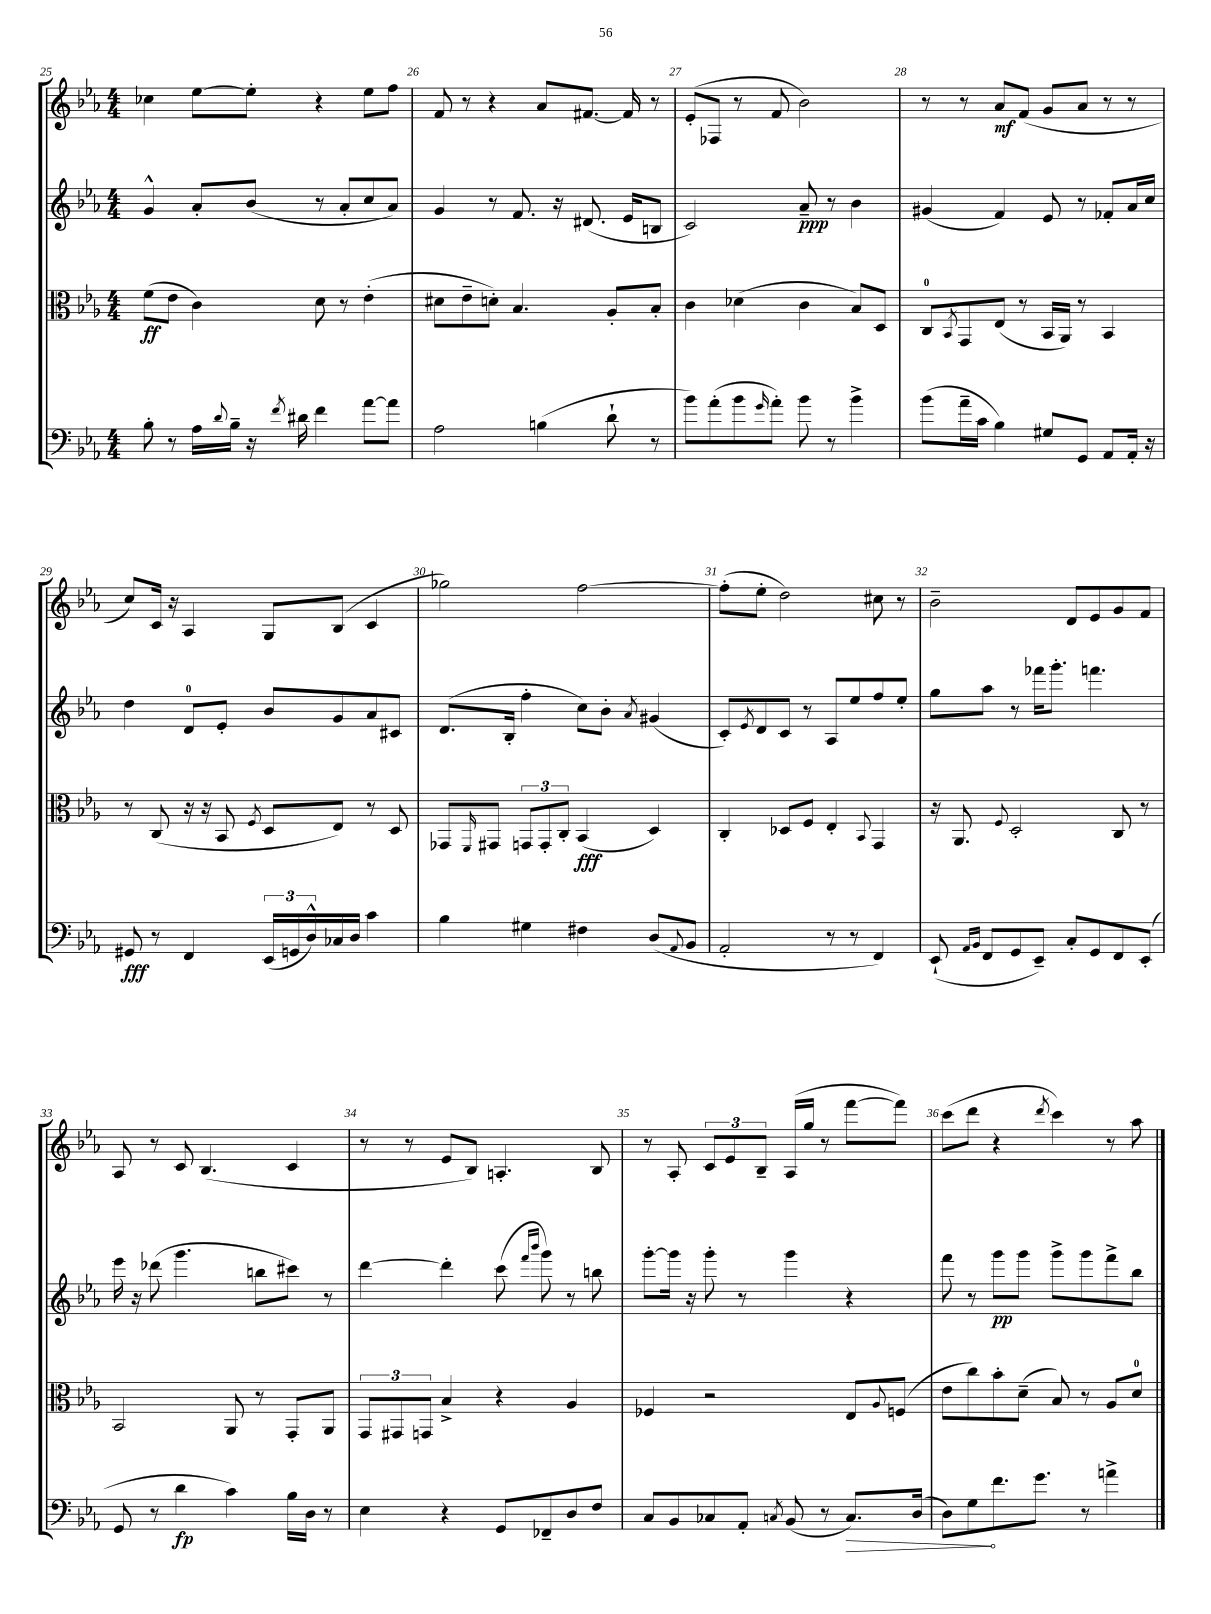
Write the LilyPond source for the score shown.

<<
\new StaffGroup <<
\new Staff = "s0" {
    \clef treble \key ees \major \numericTimeSignature \time 4/4
    ces''4 ees''8~ ees''8-. r4 ees''8 f''8 |
    f'8 r8 r4 aes'8 fis'8.~ fis'16 r8 |
    ees'8-.( fes8 r8 f'8 bes'2) |
    r8 r8 aes'8\mf f'8( g'8 aes'8 r8 r8 |
    c''8) c'16 r16 aes4 g8 bes8( c'4 |
    ges''2) f''2~ |
    f''8-.( ees''8-. d''2) cis''8 r8 |
    bes'2-- d'8 ees'8 g'8 f'8 |
    aes8 r8 c'8 bes4.( c'4 |
    r8 r8 ees'8 bes8) a4.-. bes8 |
    r8 aes8-. \tuplet 3/2 { c'8 ees'8 bes8-- } aes16( g''16 r8 f'''8~ f'''8) |
    c'''8( d'''8 r4 \acciaccatura { d'''8 } c'''4) r8 aes''8 \bar "|." |
}
\new Staff = "s1" {
    \clef treble \key ees \major \numericTimeSignature \time 4/4
    g'4-^ aes'8-. bes'8( r8 aes'8-. c''8 aes'8) |
    g'4 r8 f'8. r16 dis'8.( ees'16 b8 |
    c'2) aes'8--\ppp r8 bes'4 |
    gis'4( f'4) ees'8 r8 fes'8-. aes'16 c''16 |
    d''4 d'8-0 ees'8-. bes'8 g'8 aes'8 cis'8 |
    d'8.( bes16-. f''4-. c''8) bes'8-. \acciaccatura { aes'8 } gis'4( |
    c'8-.) \acciaccatura { ees'8 } d'8 c'8 r8 aes8 ees''8 f''8 ees''8-. |
    g''8 aes''8 r8 fes'''16 g'''8.-. f'''4. |
    ees'''16 r16 des'''8( g'''4. b''8 cis'''8) r8 |
    d'''4~ d'''4-. c'''8( \grace { f'''16 bes'''16 } g'''8) r8 b''8 |
    g'''8~-. g'''16 r16 g'''8-. r8 g'''4 r4 |
    f'''8 r8 g'''8\pp g'''8 g'''8-> g'''8 f'''8-> bes''8 \bar "|." |
}
\new Staff = "s2" {
    \clef alto \key ees \major \numericTimeSignature \time 4/4
    f'8\ff( ees'8 c'4) d'8 r8 ees'4-.( |
    dis'8 ees'8-- d'8-.) bes4. aes8-. bes8-. |
    c'4 des'4( c'4 bes8) d8 |
    c8-0 \acciaccatura { bes,8 } g,8 ees8( r8 bes,16 aes,16) r8 bes,4 |
    r8 c8( r16 r16 bes,8 \acciaccatura { f8 } d8 ees8) r8 d8 |
    ges,8 \grace { f,16 } gis,8 \tuplet 3/2 { g,8 g,8-. c8-. } bes,4\fff( d4) |
    c4-. des8 f8 ees4-. \appoggiatura { bes,8 } g,4 |
    r16 aes,8. \appoggiatura { f8 } d2-. c8 r8 |
    bes,2 aes,8 r8 g,8-. aes,8 |
    \tuplet 3/2 { g,8 gis,8 g,8 } bes4-> r4 aes4 |
    fes4 r2 ees8 \appoggiatura { aes8 } f8( |
    ees'8 c''8) bes'8-. d'8--( bes8) r8 aes8 d'8-0 \bar "|." |
}
\new Staff = "s3" {
    \clef bass \key ees \major \numericTimeSignature \time 4/4
    bes8-. r8 aes16 \appoggiatura { d'8 } bes16-- r16 \acciaccatura { f'8 } dis'16 f'4 aes'8~ aes'8 |
    aes2 b4( d'8-! r8 |
    bes'8) aes'8-.( bes'8 \grace { g'16 } aes'8-.) bes'8 r8 bes'4-> |
    bes'8( aes'16-- c'16 bes4) gis8 g,8 aes,8 aes,16-. r16 |
    gis,8\fff r8 f,4 \tuplet 3/2 { ees,16( g,16 d16-^) } ces16 d16 c'4 |
    bes4 gis4 fis4 d8( \appoggiatura { aes,8 } bes,8 |
    aes,2-. r8 r8 f,4) |
    ees,8-!( \grace { aes,16 bes,16 } f,8 g,8 ees,8--) c8-. g,8 f,8 ees,8-.( |
    g,8 r8 d'4\fp c'4) bes16 d16 r8 |
    ees4 r4 g,8 fes,8-- d8 f8 |
    c8 bes,8 ces8 aes,8-. \acciaccatura { c8 } bes,8( r8 \once \override Hairpin.circled-tip = ##t c8.\>) d16( |
    d8) g8\! f'8. g'8. r8 a'4-> \bar "|." |
}
>>
>>
\layout { \context { \Score currentBarNumber = #25 \override BarNumber.break-visibility = ##(#f #t #t) barNumberVisibility = #all-bar-numbers-visible } }
